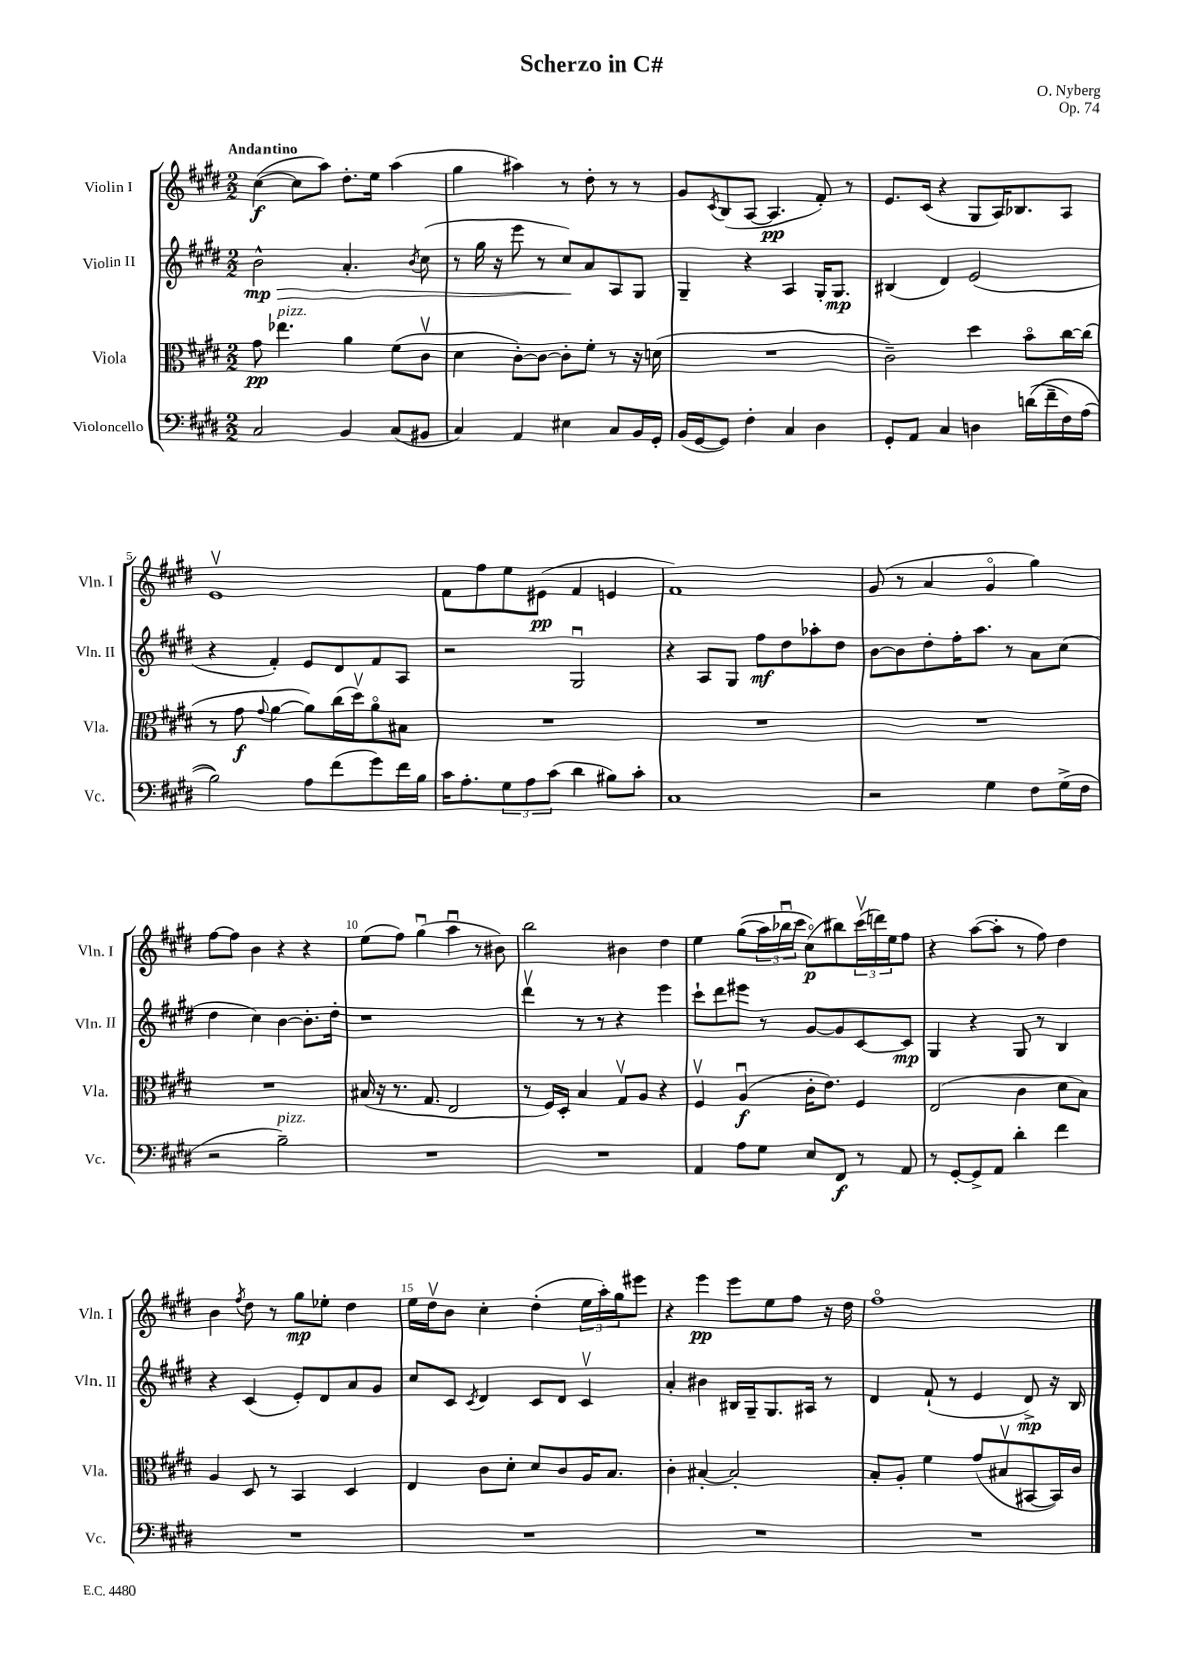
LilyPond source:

\header { title = "Scherzo in C#" composer = "O. Nyberg" opus = "Op. 74" }
<<
\new StaffGroup <<
\new Staff = "s0" \with { instrumentName = "Violin I" shortInstrumentName = "Vln. I" } {
    \clef treble \key e \major \numericTimeSignature \time 2/2 \tempo "Andantino"
    cis''4~\f( cis''8 a''8) dis''8.-. e''16 a''4( |
    gis''4 ais''4) r8 dis''8-. r8 r8 |
    gis'8 \acciaccatura { cis'8 } b8( a8~ a4.\pp fis'8-.) r8 |
    e'8. cis'16( r4 gis8 a16) bes8. a8 |
    e'1\upbow |
    fis'8 fis''8 e''8 eis'8\pp( fis'4 e'4 |
    fis'1) |
    gis'8( r8 a'4 gis'4\flageolet gis''4) |
    fis''8~ fis''8 b'4 r4 r4 |
    e''8( fis''8) gis''4\downbow( a''4\downbow r8 bis'8) |
    b''2 bis'4 dis''4 |
    e''4 gis''8(\( \tuplet 3/2 { a''16) bes''16\downbow cis'''16 } cis''8\flageolet\p(\) bis''8) \tuplet 3/2 { cis'''16\upbow( d'''16) e''16 } fis''8 |
    r4 a''8~( a''8-. r8 fis''8) dis''4 |
    b'4 \acciaccatura { fis''8 } dis''8 r8 gis''8\mp ees''8-. dis''4 |
    e''16 dis''16\upbow b'8 cis''4-. dis''4-.( \tuplet 3/2 { e''16 a''16-.) gis''16 } eis'''8 |
    r4 e'''4\pp e'''8 e''8 fis''8 r16 dis''16 |
    fis''1\flageolet \bar "|." |
}
\new Staff = "s1" \with { instrumentName = "Violin II" shortInstrumentName = "Vln. II" } {
    \clef treble \key e \major \numericTimeSignature \time 2/2
    b'2-^\mp\> a'4.-. \acciaccatura { b'8 } cis''8( |
    r8 gis''16 r16 e'''8 r8 cis''8\!) a'8 a8 gis8 |
    gis4-- r4 a4 gis16-. gis8.\mp |
    bis4( dis'4) e'2( |
    r4 fis'4-.) e'8 dis'8 fis'8 a8 |
    r2 gis2\downbow |
    r4 a8 gis8 fis''8\mf dis''8 aes''8-. dis''8 |
    b'8~ b'8 dis''8-. fis''16-. a''8. r8 a'8 cis''8( |
    dis''4 cis''4) b'4~ b'8.-. dis''16-. |
    r1 |
    dis'''4\upbow r8 r8 r4 e'''4 |
    cis'''8-! dis'''8 eis'''8 r8 gis'8~ gis'8 cis'8~ cis'8\mp |
    gis4 r4 gis8 r8 b4 |
    r4 cis'4( e'8-.) dis'8 a'8 gis'8 |
    cis''8 cis'8 \acciaccatura { cis'8 } dis'4 cis'8 dis'8 cis'4\upbow |
    a'4-. bis'4 bis16 gis16-- gis8. ais16 r8 |
    dis'4 fis'8-!( r8 e'4 dis'8->\mp) r16 b16 \bar "|." |
}
\new Staff = "s2" \with { instrumentName = "Viola" shortInstrumentName = "Vla." } {
    \clef alto \key e \major \numericTimeSignature \time 2/2
    gis'8\pp ees''4.^\markup { \italic "pizz." } a'4 fis'8( cis'8\upbow |
    dis'4 cis'8~-.) cis'8~ cis'8-. fis'8-. r8 r16 d'16( |
    R1 |
    cis'2--) dis''4 b'8\flageolet cis''16~ cis''16( |
    r8 gis'8\f \appoggiatura { gis'8 } a'4~ a'8) cis''16( dis''16\upbow) a'8\flageolet bis8 |
    R1 |
    R1 |
    R1 |
    R1 |
    bis16( r16 r8. gis8. e2 |
    r8 fis16) dis16-. b4 gis8\upbow a8 r4 |
    fis4\upbow a4\downbow\f( cis'16-. e'8.) fis4 |
    e2( cis'4 dis'8 b8) |
    a4 dis8 r8 b,4 dis4 |
    e4 cis'8 dis'8-. dis'8 cis'8 a16 b8. |
    cis'4-. bis4~-. bis2-. |
    b8-. a8-. fis'4 gis'8( bis8\upbow bis,8~ bis,16) cis'16 \bar "|." |
}
\new Staff = "s3" \with { instrumentName = "Violoncello" shortInstrumentName = "Vc." } {
    \clef bass \key e \major \numericTimeSignature \time 2/2
    cis2 b,4 cis8( bis,8 |
    cis4) a,4 eis4 cis8 b,16 gis,16-. |
    b,16( gis,16~ gis,8) fis4-. cis4 dis4 |
    gis,8-. a,8 cis4 d4 d'16(\( fis'16-- fis16) a16( |
    b2)\) a8 fis'8( gis'8) fis'16 b16 |
    cis'16 a8.-. \tuplet 3/2 { gis8 a8 cis'8( } dis'4 bis8) cis'8-. |
    cis1 |
    r2 gis4 fis8 gis16->( fis16 |
    r2 b2--^\markup { \italic "pizz." }) |
    R1 |
    R1 |
    a,4 a8 gis8 e8 fis,8\f r8 a,8 |
    r8 gis,8~-. gis,8-> a,8 dis'4-. fis'4 |
    R1 |
    R1 |
    R1 |
    R1 \bar "|." |
}
>>
>>
\layout { \context { \Score \override BarNumber.break-visibility = ##(#f #t #t) barNumberVisibility = #(every-nth-bar-number-visible 5) } }
